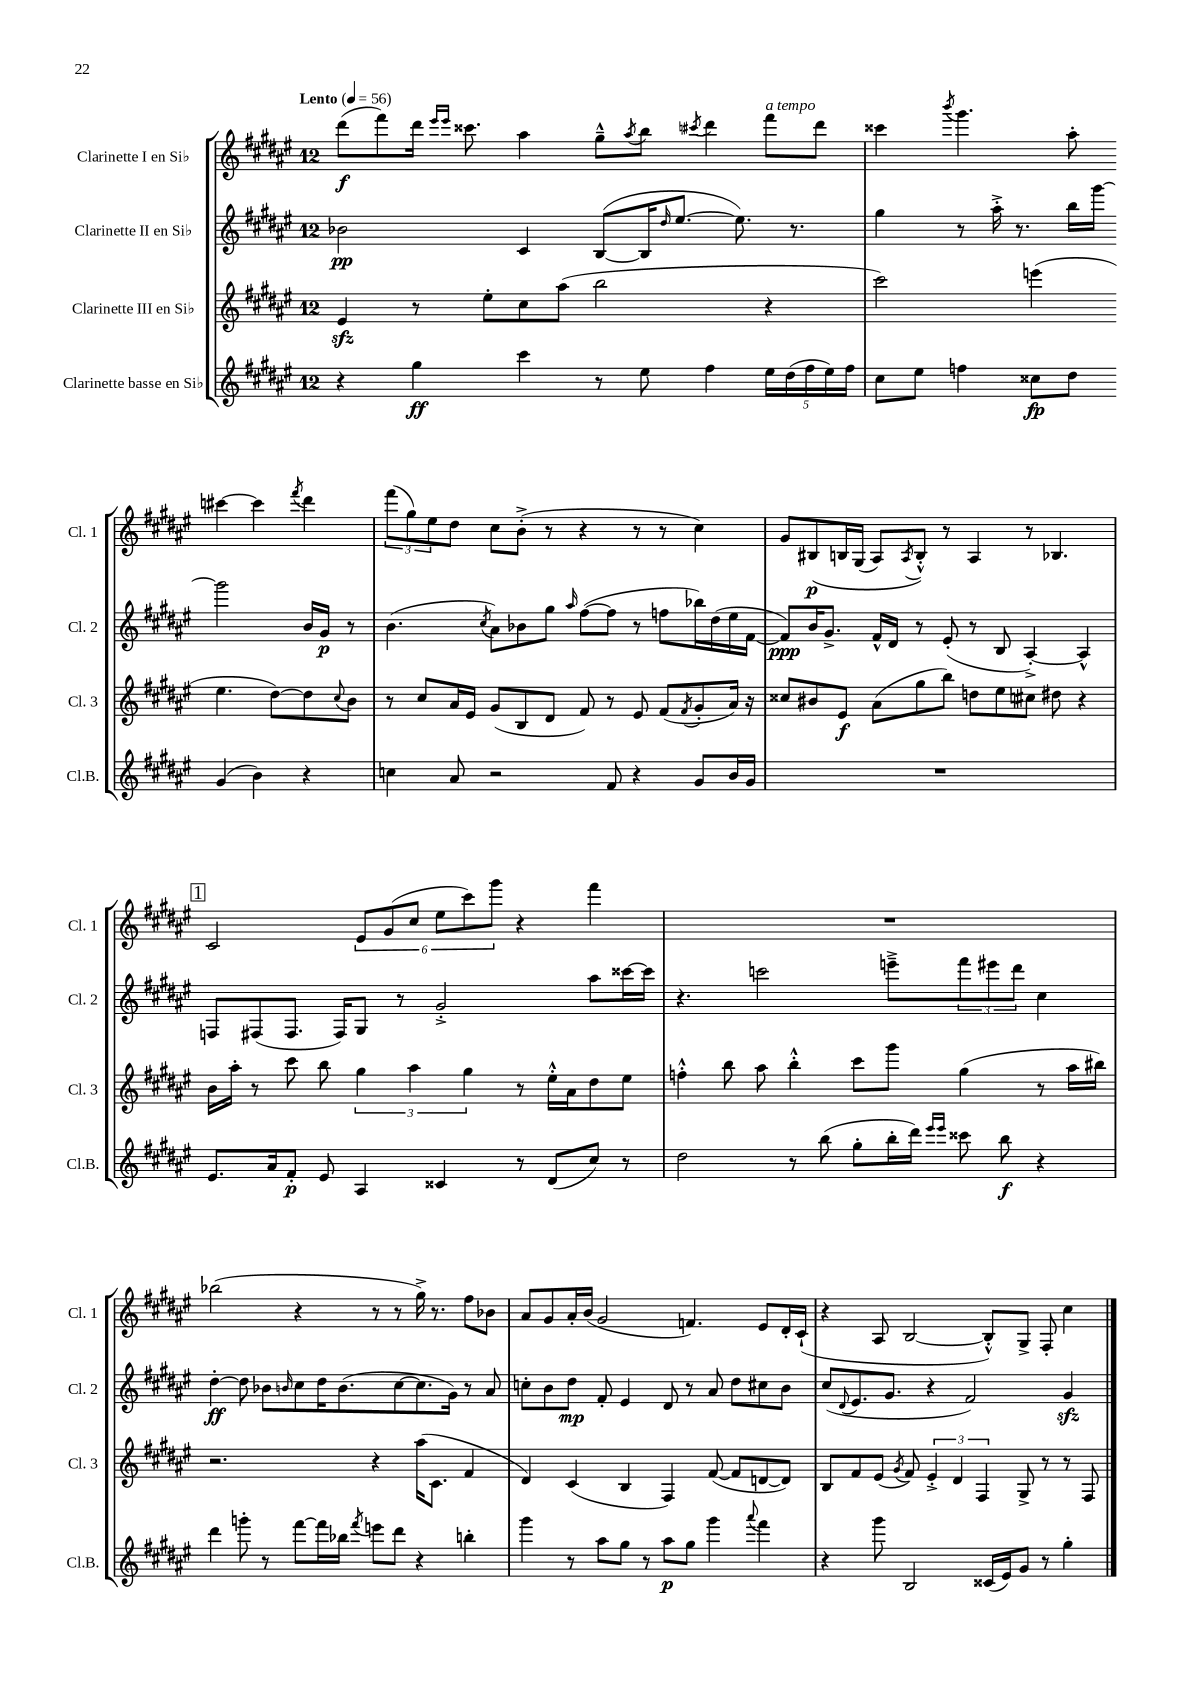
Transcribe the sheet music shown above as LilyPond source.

<<
\new StaffGroup <<
\new Staff = "s0" \with { instrumentName = "Clarinette I en Sib" shortInstrumentName = "Cl. 1" } {
    \clef treble \key fis \major \once \override Staff.TimeSignature.style = #'single-digit \time 12/8 \tempo "Lento" 4 = 56
    dis'''8\f( fis'''8) dis'''16 \grace { eis'''16 eis'''16 } cisis'''8. ais''4 gis''8---^ \acciaccatura { ais''8 } b''8 \acciaccatura { cis'''8 } dis'''4 fis'''8^\markup { \italic "a tempo" } dis'''8 |
    cisis'''4 \acciaccatura { b'''8 } gis'''4. ais''8-. cis'''4~ cis'''4 \acciaccatura { fis'''8 } dis'''4 |
    \tuplet 3/2 { fis'''8( gis''8) eis''8 } dis''8 cis''8 b'8-.->( r8 r4 r8 r8 cis''4) |
    gis'8 bis8\p\( b16 gis16( ais8) \acciaccatura { ais8 } b8-.-^\) r8 ais4 r8 bes4. |
    \mark \markup { \box "1" } cis'2 \tuplet 6/4 { eis'8 gis'8( cis''8 eis''8 cis'''8) gis'''8 } r4 fis'''4 |
    R1. |
    bes''2( r4 r8 r8 gis''16->) r8. fis''8 bes'8 |
    ais'8 gis'8 ais'16-. b'16( gis'2 f'4.) eis'8 dis'16-. cis'16-!( |
    r4 ais8 b2~ b8-.-^) gis8-> fis8-. cis''4 \bar "|." |
}
\new Staff = "s1" \with { instrumentName = "Clarinette II en Sib" shortInstrumentName = "Cl. 2" } {
    \clef treble \key fis \major \once \override Staff.TimeSignature.style = #'single-digit \time 12/8
    bes'2\pp cis'4 b8~( b16 \grace { dis''16 } eis''8.~ eis''8.) r8. |
    gis''4 r8 ais''16-.-> r8. b''16 gis'''16~ gis'''2 b'16 gis'16\p r8 |
    b'4.( \acciaccatura { cis''8 } ais'8) bes'8 gis''8 \grace { ais''16 } fis''8~( fis''8 r8 f''8 bes''16) dis''16( eis''16 fis'16~ |
    fis'8\ppp) b'16 gis'8.-> fis'16-^ dis'16 r8 eis'8-.( r8 b8 ais4~-.->) ais4-^ |
    \mark \markup { \box "1" } f8 fis8( fis8. fis16) gis8 r8 gis'2-.-> ais''8 cisis'''16~ cisis'''16 |
    r4. c'''2 e'''8---> \tuplet 3/2 { fis'''8 eis'''8 dis'''8 } cis''4 |
    dis''4~-.\ff dis''8 bes'8 \grace { b'16 } cis''8 dis''16 b'8.( cis''8~ cis''8. gis'16) r8 ais'8 |
    c''8-. b'8 dis''8\mp fis'8-. eis'4 dis'8 r8 ais'8 dis''8 cis''8 b'8 |
    cis''8( \appoggiatura { dis'8 } eis'8. gis'8. r4 fis'2) gis'4\sfz \bar "|." |
}
\new Staff = "s2" \with { instrumentName = "Clarinette III en Sib" shortInstrumentName = "Cl. 3" } {
    \clef treble \key fis \major \once \override Staff.TimeSignature.style = #'single-digit \time 12/8
    eis'4\sfz r8 eis''8-. cis''8 ais''8( b''2 r4 |
    cis'''2) e'''4( eis''4. dis''8~) dis''8 \appoggiatura { cis''8 } b'8 |
    r8 cis''8 ais'16 eis'16 gis'8( b8 dis'8 fis'8) r8 eis'8 fis'8( \acciaccatura { fis'8 } gis'8-. ais'16) r16 |
    cisis''8 bis'8 eis'8\f ais'8( gis''8 b''8) d''8 eis''8 cis''8 dis''8 r4 |
    \mark \markup { \box "1" } b'16 ais''16-. r8 cis'''8 b''8 \tuplet 3/2 { gis''4 ais''4 gis''4 } r8 eis''16-.-^ ais'16 dis''8 eis''8 |
    f''4-.-^ b''8 ais''8 b''4-.-^ cis'''8 gis'''8 gis''4( r8 ais''16 bis''16) |
    r2. r4 ais''16( cis'8. fis'4 |
    dis'4) cis'4( b4 fis4) fis'8~( fis'8 d'8~ d'8) |
    b8 fis'8 eis'8( \acciaccatura { gis'8 } fis'8) \tuplet 3/2 { eis'4-.-> dis'4 fis4 } gis8-> r8 r8 fis8 \bar "|." |
}
\new Staff = "s3" \with { instrumentName = "Clarinette basse en Sib" shortInstrumentName = "Cl.B." } {
    \clef treble \key fis \major \once \override Staff.TimeSignature.style = #'single-digit \time 12/8
    r4 gis''4\ff cis'''4 r8 eis''8 fis''4 \tuplet 5/4 { eis''16 dis''16( fis''16 eis''16) fis''16 } |
    cis''8 eis''8 f''4 cisis''8\fp dis''8 gis'4( b'4) r4 |
    c''4 ais'8 r2 fis'8 r4 gis'8 b'16 gis'16 |
    R1. |
    \mark \markup { \box "1" } eis'8. ais'16 fis'8-.\p eis'8 ais4 cisis'4 r8 dis'8( cis''8) r8 |
    dis''2 r8 b''8( gis''8-. b''16-. dis'''16) \grace { eis'''16 eis'''16 } cisis'''8 b''8\f r4 |
    dis'''4 g'''8-. r8 fis'''8~ fis'''16 bes''16 \acciaccatura { fis'''8 } e'''8 dis'''8 r4 b''4-. |
    gis'''4 r8 ais''8 gis''8 r8 ais''8\p gis''8 gis'''4 \appoggiatura { ais'''8 } fis'''4 |
    r4 gis'''8 b2 cisis'16( eis'16) gis'8 r8 gis''4-. \bar "|." |
}
>>
>>
\layout { \context { \Score \remove "Bar_number_engraver" } }
